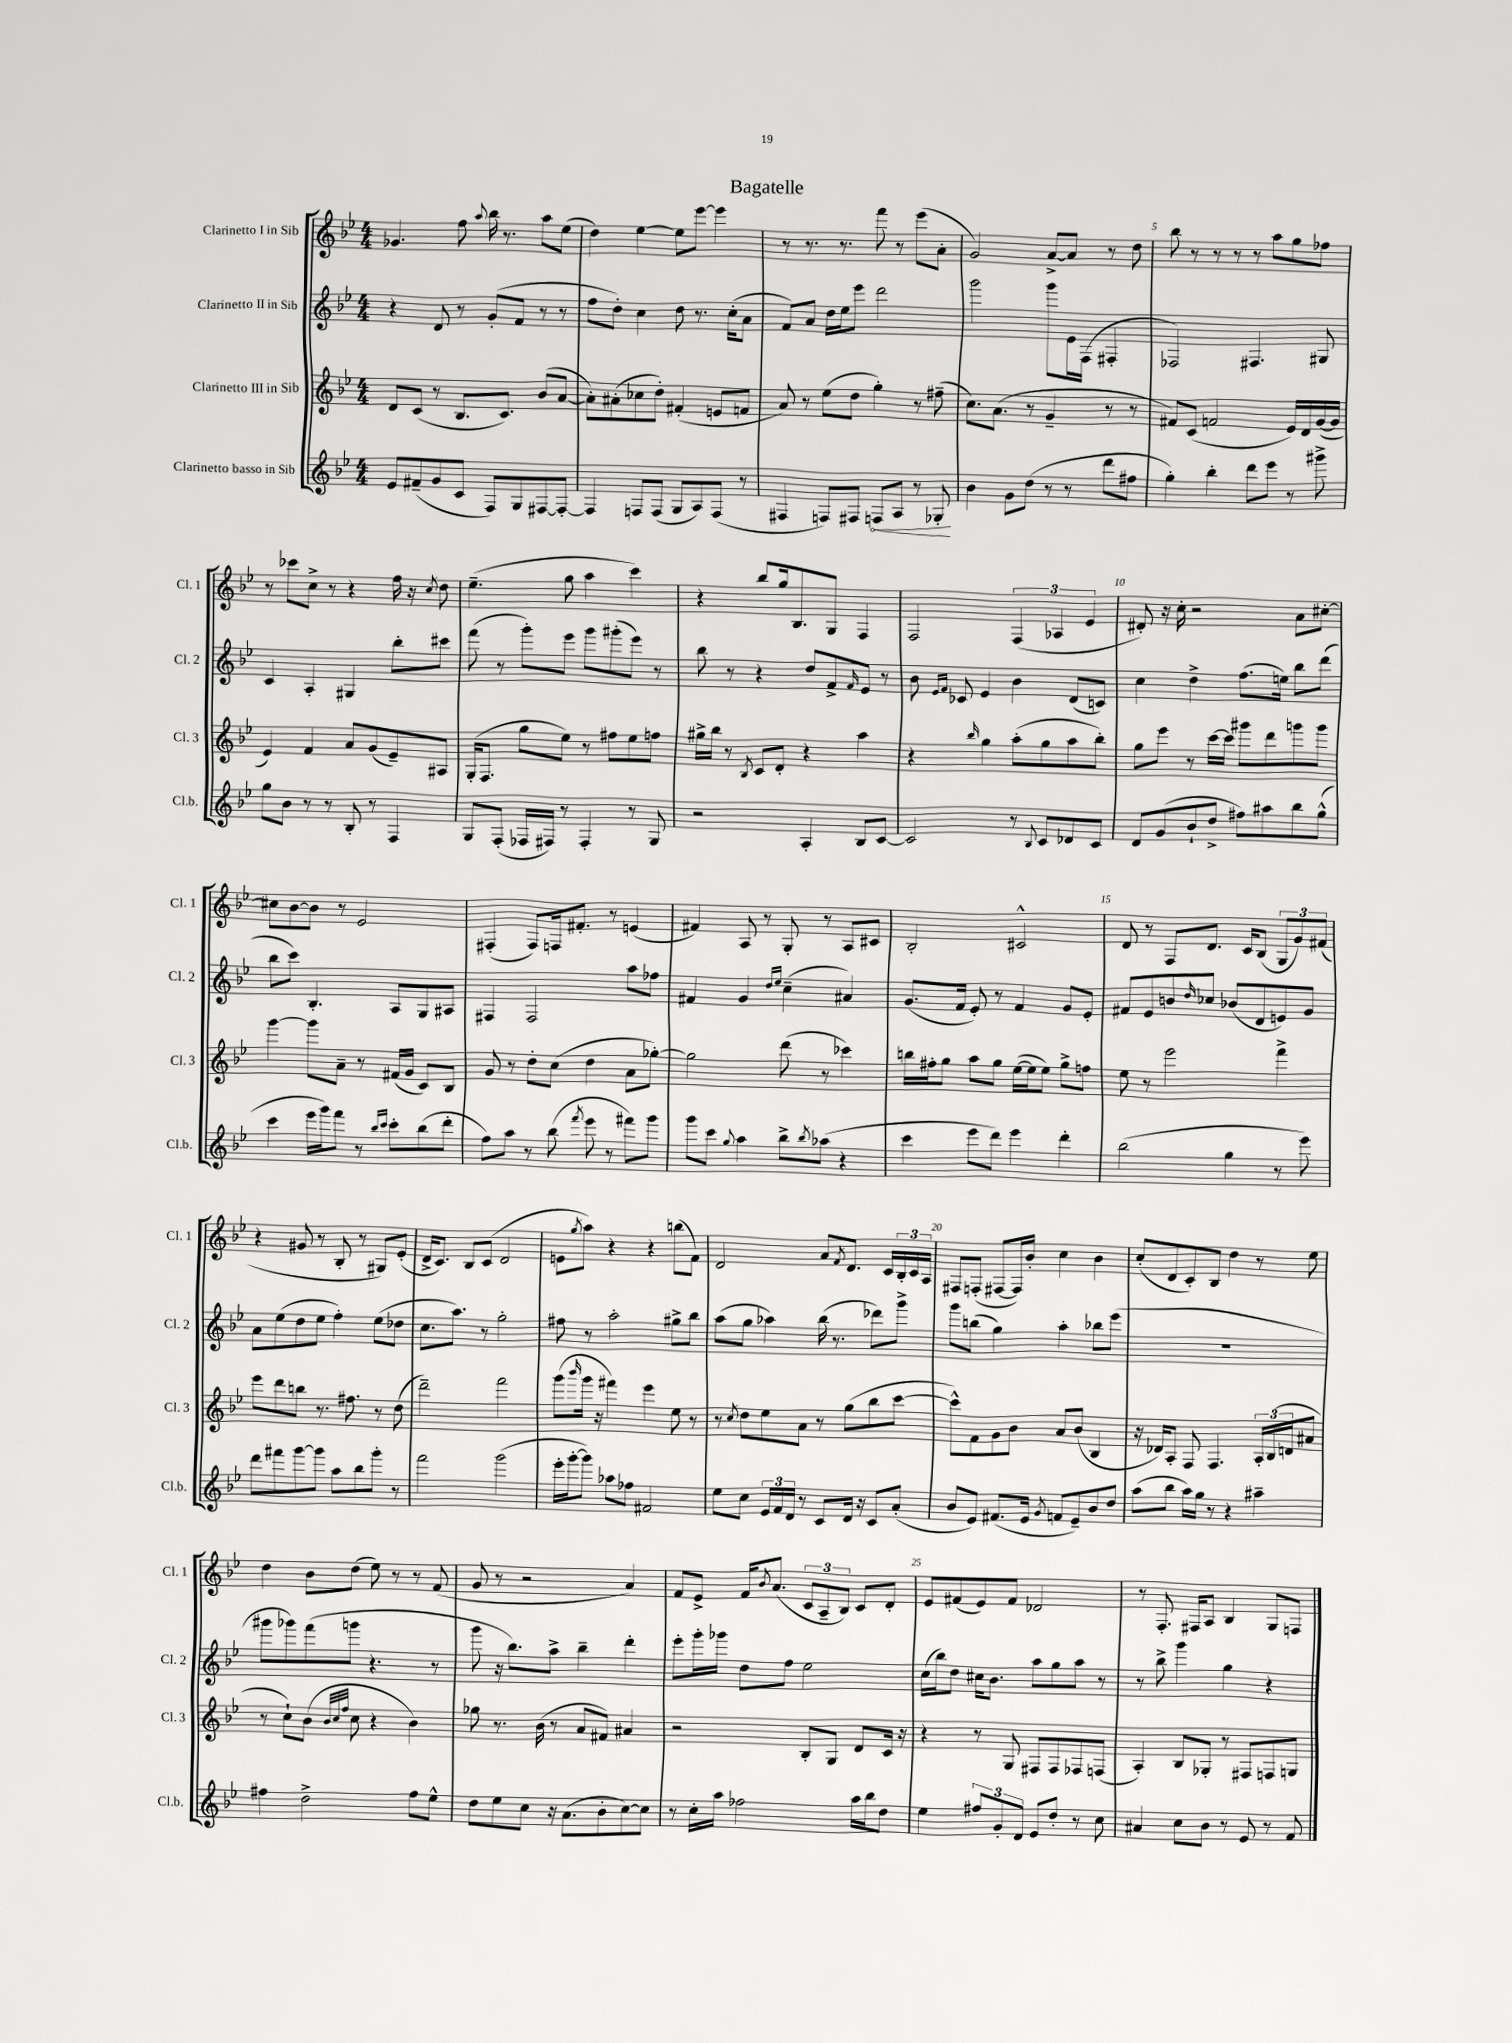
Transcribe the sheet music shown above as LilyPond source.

\header { title = "Bagatelle" }
<<
\new StaffGroup <<
\new Staff = "s0" \with { instrumentName = "Clarinetto I in Sib" shortInstrumentName = "Cl. 1" } {
    \clef treble \key bes \major \numericTimeSignature \time 4/4
    ges'4. f''8 \appoggiatura { a''8 } bes''16 r8. a''8 ees''8( |
    d''4) ees''4~ ees''8 ees'''8~ ees'''4 |
    r8 r8. r8. f'''8 r8 ees'''8( a'8-. |
    g'2) a'8~-> a'8 r8 d''8 |
    bes''8 r8 r8 r8 r8 a''8 g''8 fes''8 |
    r8 ces'''8 c''8-> r8 r4 f''16 r16 \acciaccatura { c''8 } d''8 |
    ees''4.--( g''8 a''4 c'''4) |
    r4 bes''8 g''16 bes8. g8 f4 |
    f2 \tuplet 3/2 { f4( aes4 ees'4 } |
    dis'8-.) r16 c''16-. r2 a'8 cis''8~-. |
    cis''8 bes'8~ bes'8 r8 ees'2 |
    fis4-.( fis8) f16 fis'8.-. r8 e'4( |
    fis'4) a8 r8 g8-. r8 a8 cis'8 |
    bes2-. cis'2-^ |
    d'8 r8 f8 d'8. c'16 bes8( \tuplet 3/2 { g8 g'8) fis'8( } |
    r4 gis'8 r8 bes8-. r8 gis8) ees'8-.( |
    d'16-> c'8.) bes8 c'8( d'2 |
    e'8 \acciaccatura { g''8 } a''8) r4 r4 b''8( f'8) |
    d'2 a'8 \acciaccatura { f'8 } d'8. c'16 \tuplet 3/2 { bes16-. c'16 a16 } |
    fis8 f8-.( fis8~ fis16) bes'16-. c''4 bes'4 |
    c''8-.( d'8 c'8-.) bes8 d''4 r8 ees''8 |
    d''4 bes'8 d''8( ees''8) r8 r8 f'8( |
    g'8 r8 r2 a'4) |
    f'8 ees'8-> f'16 \acciaccatura { bes'8 } a'8.( \tuplet 3/2 { c'8 a8-- bes8) } c'8 d'8-. |
    ees'8 fis'8( ees'8) fis'8 des'2 |
    r8 f8.-. fis16 a8 bes4 g8 f8 \bar "|." |
}
\new Staff = "s1" \with { instrumentName = "Clarinetto II in Sib" shortInstrumentName = "Cl. 2" } {
    \clef treble \key bes \major \numericTimeSignature \time 4/4
    r4 d'8 r8 g'8-.( f'8 r8 r8 |
    f''8 d''8-.) c''4 d''8 r8. c''16-.( a'8 |
    f'8) a'8 d''16 ees''16 ees'''8 d'''2 |
    g'''2 g'''8 ees'16 f16( fis4-. |
    fes2) fis4. gis8 |
    c'4 a4-. gis4 bes''8-. cis'''8 |
    f'''8( r8 g'''8-.) ees'''8 g'''8 gis'''8-.( ees'''8) r8 |
    bes''8 r8 r4 d''8 f'8-> \grace { f'16 } ees'8 r8 |
    bes'8 \grace { ees'16 f'16 } ces'8 ees'4 bes'4 d'8( c'8) |
    c''4 d''4-> f''8.( e''16) bes''8 d'''8( |
    bes''8 c'''8) bes4.-. a8 g8 ais8 |
    fis4 fis2 a''8 fes''8 |
    fis'4 g'4 \grace { d''16 ees''16 } c''4--( ais'4) |
    g'8.( f'16 ees'8-.) r8 f'4 g'8 ees'8-. |
    fis'8 ees'8 b'8 \grace { d''16 } ces''8 bes'8( d'8 e'8) g'8 |
    a'8 ees''8( d''8 ees''8 f''4-.) ees''8( des''8 |
    c''8. a''8.) r8 g''2-. |
    fis''8 r8 a''2-. gis''8-> bes''8 |
    a''8( g''8 aes''4) bes''16( r8. des'''8) g'''8-> |
    g'''8 b''8( g''4) a''4-. bes''8 ees'''8( |
    R1 |
    gis'''8 ges'''8) f'''8( g'''8 r4. r8 |
    g'''8 r16 bes''8.) a''8-> bes''4-- d'''4-. |
    ees'''8-. g'''16-. ges'''16 d''8 f''8 ees''2 |
    c''16( bes''16) d''8 cis''16 bes'8. a''8 g''8 a''8 r8 |
    r8 bes''8-> g'''4 g''4 r4 \bar "|." |
}
\new Staff = "s2" \with { instrumentName = "Clarinetto III in Sib" shortInstrumentName = "Cl. 3" } {
    \clef treble \key bes \major \numericTimeSignature \time 4/4
    d'8 c'8( r8 bes8. c'8.) bes'8( a'8~ |
    a'8-.) ais'8-.( ces''8 d''8-.) fis'4-.( e'8 f'8 |
    a'8) r8 ees''8( d''8 g''4-.) r8 fis''8--( |
    c''8.) a'8.( r8 g'4-- r8 r8 |
    fis'8) c'8( f'2 ees'16) d'16 g'16~( g'16 |
    ees'4) f'4 a'8 g'8( ees'8--) ais8 |
    g16-.( f8. g''8 ees''8) r8 fis''8 ees''8 f''8 |
    gis''16-> bes''16 r8 \acciaccatura { bes8 } c'8 d'8-. r4 a''4 |
    r4 \grace { bes''16 } g''4 a''8-.( g''8 a''8 bes''8-.) |
    g''8 ees'''8 r8 c'''16~ c'''16 gis'''8 d'''8 g'''8 g'''8 |
    g'''4~ g'''8 a'8-- r8 fis'16( g'16 c'8) bes8 |
    g'8 r8 d''8-. c''8( d''4 a'8 ges''8~-.) |
    ges''2 d'''8( r8 ces'''4) |
    b''16 fis''16-. g''8 a''8 g''8 ees''16~( ees''16 ees''8) g''8-> f''8 |
    ees''8 r8 ees'''2 f'''4-> |
    ees'''8 d'''8 b''8 r8. fis''8. r8 d''8( |
    d'''2--) f'''2 |
    g'''8( \grace { bes'''16 } g'''16 r16 fis'''4) ees'''4 ees''8 r8 |
    r8 \acciaccatura { c''8 } d''8 ees''8 a'8 r8 g''8( bes''8 c'''8~ |
    c'''8-^) f'8 g'8 bes'8 a'8 bes'8( bes4 |
    r16 des'16) a8-. f8 f4. \tuplet 3/2 { a16-. bes16( d'16 } ais'8 |
    r8 c''8-!) bes'8( \grace { bes'32 c''32 f''32 } c''8 r4 bes'4) |
    ges''8 r8. bes'16( r8 a'8 fis'8) ais'4 |
    r2 bes8-. g8 d'8 c'16 r16 |
    r4 r8 g8 fis8 fis8 fes8 f8( |
    a4-.) bes8 ges8-. r8 fis8 f8 g8 \bar "|." |
}
\new Staff = "s3" \with { instrumentName = "Clarinetto basso in Sib" shortInstrumentName = "Cl.b." } {
    \clef treble \key bes \major \numericTimeSignature \time 4/4
    ees'8 fis'8--( g'8 c'8 f8) g8 fis8~ fis8~-. |
    fis4 f8 f8( g8 a8) f8( r8 |
    fis4 f8) fis8 \once \override Hairpin.circled-tip = ##t f8\< a8 r8 ges8-.\! |
    bes'4 g'8 d''8( r8 r8 d'''8 fis''8 |
    g''4-.) bes''4-. d'''8 ees'''8 r8 gis'''8-> |
    g''8 bes'8 r8 r8 bes8-. r8 f4 |
    g8 f8-.( fes16 fis16) r8 fis4-. r8 g8 |
    r2 a4-. bes8 c'8~ |
    c'2 r8 \appoggiatura { bes8 } c'8 des'8 c'8 |
    d'8 g'8( bes'8-! d''8-> fis''8) ais''8 bes''8 g''8-^( |
    c'''4 ees'''16 g'''16) f'''8 r8 \grace { bes''16 c'''16 } c'''8-. bes''8( d'''8-. |
    f''8) a''8 r8 bes''8( \acciaccatura { f'''8 } ees'''8 r8 fis'''8) g'''8 |
    g'''8 c'''8 \appoggiatura { g''8 } a''4 bes''8-> \acciaccatura { bes''8 } aes''8( r4 |
    c'''4 ees'''8 d'''8) ees'''4 d'''4-. |
    bes''2( g''4 r8 ees'''8) |
    d'''8 fis'''8 g'''8~ g'''8 a''8 bes''8 g'''8-. r8 |
    f'''2 g'''2( |
    ees'''16-. g'''16~-. g'''8) aes''8 fes''8 fis'2 |
    ees''8 c''8 \tuplet 3/2 { ees'16 f'16 d'16 } r8 c'8 d'16 r16 c'8 a'8-.( |
    bes'8 ees'8) fis'8.( ees'16 \acciaccatura { g'8 } f'8 ees'8--) bes'8 d''8 |
    a''8( bes''8 a''16) g''16 r8 r4 ais''4-- |
    fis''4 d''2-> fis''8 ees''8-^ |
    d''8 ees''8 c''8 r16 a'8.( bes'8-. c''8~) c''8 |
    r8 c''16-. a''16 fes''2 a''16 bes''16 d''8 |
    ees''4 \tuplet 3/2 { fis''8 g'8-. d'8 } ees'8 d''8-. r8 c''8 |
    ais'4 c''8 bes'8 r8 ees'8 r8 f'8 \bar "|." |
}
>>
>>
\layout { \context { \Score \override BarNumber.break-visibility = ##(#f #t #t) barNumberVisibility = #(every-nth-bar-number-visible 5) } }
